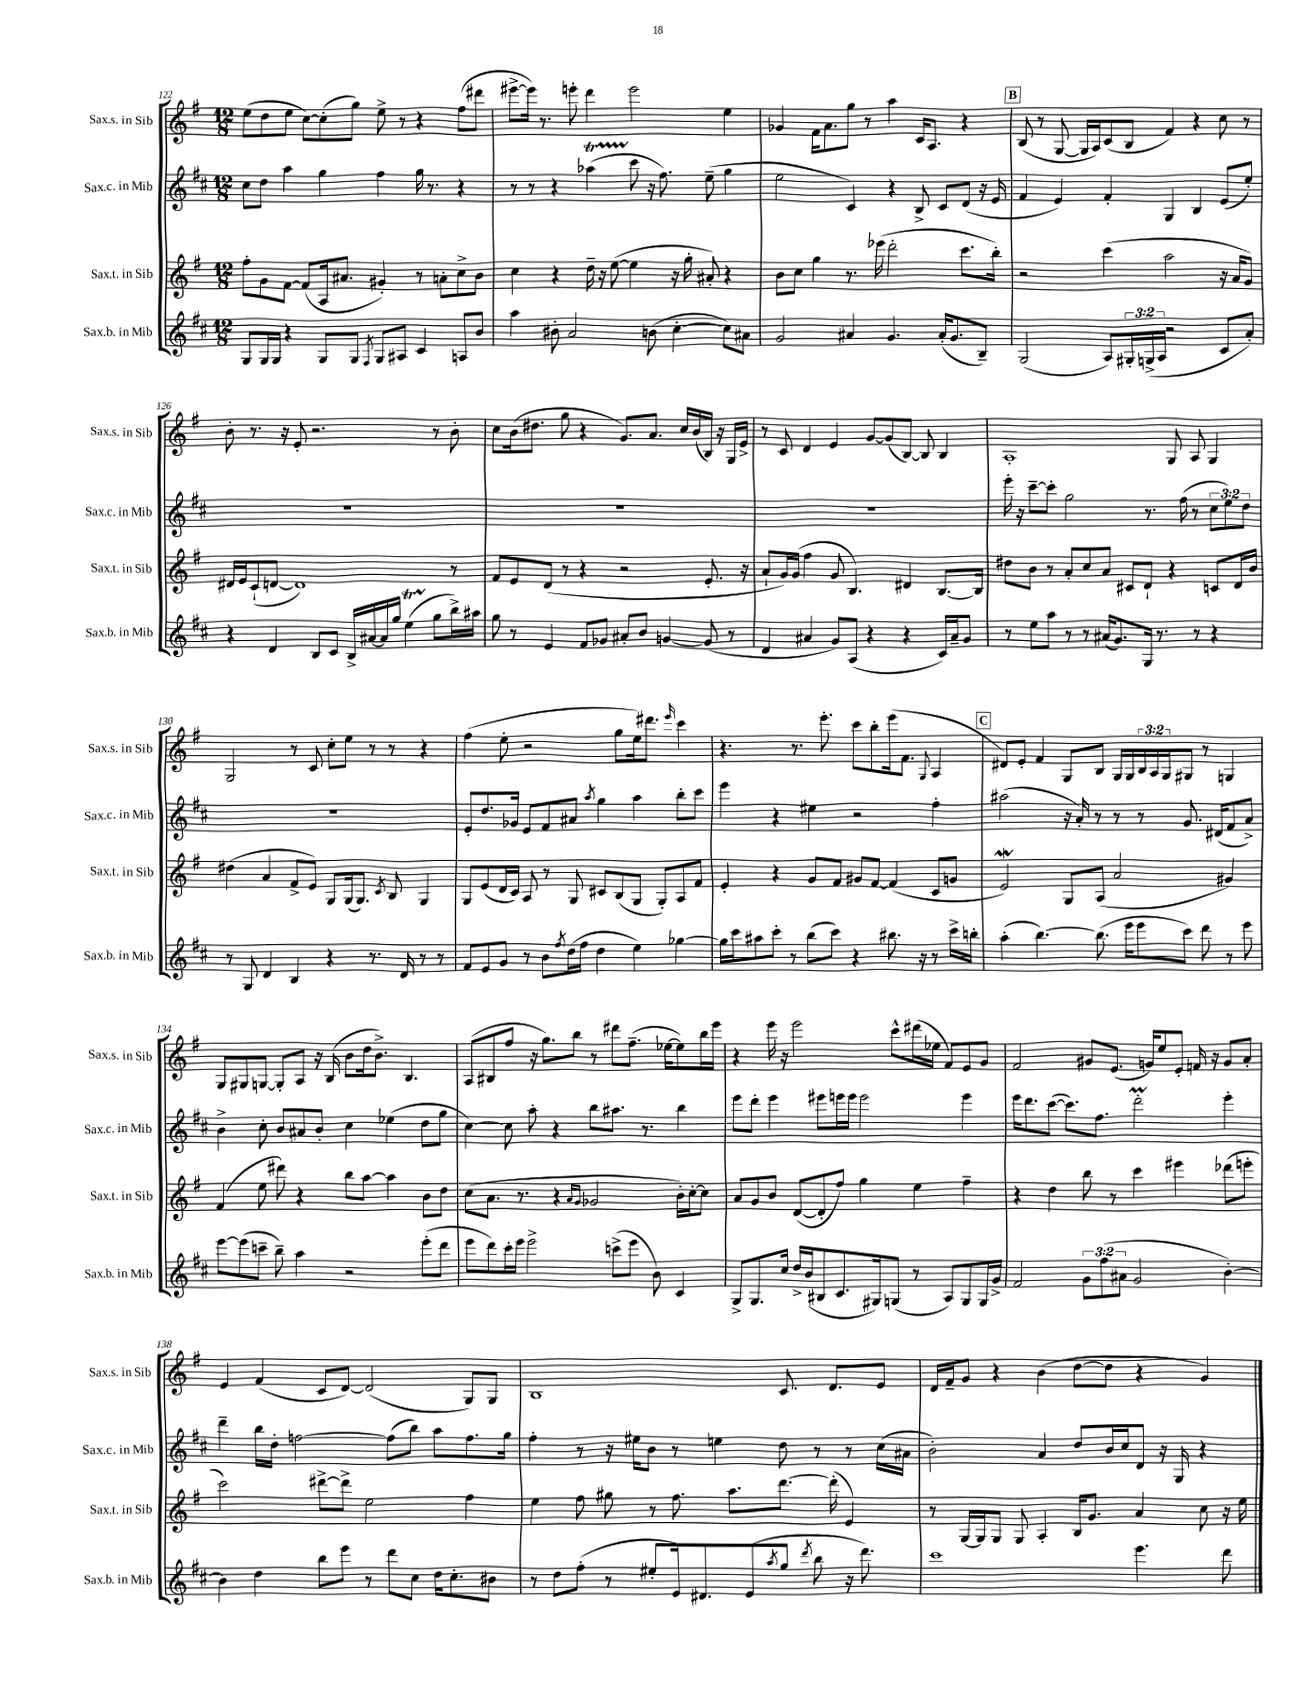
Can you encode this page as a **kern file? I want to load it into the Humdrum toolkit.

**kern	**kern	**kern	**kern
*staff4	*staff3	*staff2	*staff1
*clefG2	*clefG2	*clefG2	*clefG2
*k[f#c#]	*k[f#]	*k[f#c#]	*k[f#]
*M12/8	*M12/8	*M12/8	*M12/8
8G	8ff#'	8cc#	(8ee
16G	8g	8dd	8dd
16G	.	.	.
4r	[8f#	4aa	8ee
.	(8f#]	.	[8cc)
8G	16A	4gg	(8cc']
.	8.a#	.	.
8G	.	.	8gg)
8qF#	.	.	.
8G	4g#')	4ff#	8ee^
8A#	.	.	8r
4c#	8r	16gg	4r
.	.	8.r	.
.	8a'	.	.
8A	8cc^	4r	(8ff#
8b	8b	.	8ddd#
=	=	=	=
4aa	4cc	8r	[8eee#^
.	.	8r	16eee#])
.	.	.	8.r
8b#'	4r	4r	.
2a	.	.	8eee'
.	16dd~	(4aa-	4ddd
.	16r	.	.
.	([8ee	.	.
.	4ee]	8ccc#	2eee
(8b	.	16r	.
.	.	8.ff#)	.
[4cc#'	16r	.	.
.	16gg'	.	.
.	8a#')	(8ee~	.
8cc#])	4r	4gg	4ee
8a#	.	.	.
=	=	=	=
2g	8b	2ee	4g-
.	8cc	.	.
.	4gg	.	16f#
.	.	.	8.a
4a#	8.r	4c#)	8gg
.	.	.	8r
.	(16eee-	.	.
4.g	2ddd'	4r	4aa
.	.	8B^	16c
.	.	.	8.A
(16a#'	.	8c#	.
8.g	.	.	.
.	8.ccc	(8d	4r
8B~)	.	16r	.
.	16bb')	16e	.
=	=	=	=
(2G	2r	4f#	(8B
.	.	.	8r
.	.	4e)	[8G
.	.	.	16G]
.	.	.	16A)
8A)	(4ccc	4f#'	(8c
24G#'	.	.	8B
(24G^	.	.	.
24A	.	.	.
2r	2aa	4G	4f#)
.	.	4B	4r
8c#	16r	(8e	8cc
.	16a	.	.
8a')	8g)	8ee')	8r
=	=	=	=
4r	16d#	1.r	8b'
.	16e	.	.
.	(8c`	.	8.r
4d	[8d	.	.
.	.	.	16r
.	1d])	.	8e'
8B	.	.	2.r
8c#	.	.	.
16B^	.	.	.
[16a#	.	.	.
16a#]	.	.	.
16gg	.	.	.
(4ee	.	.	.
8gg	.	.	8r
16bb^)	8r	.	8b'
16aa#	.	.	.
=	=	=	=
8gg	8f#	1.r	8cc
8r	8e	.	(16b
.	.	.	8.dd#
4e	(8d	.	.
.	8r	.	8gg
8f#	4r	.	4r
8g-	.	.	.
8a#'	2r	.	8.g)
8b	.	.	.
.	.	.	8.a
[4g	.	.	.
.	.	.	16cc
.	.	.	(16b
(8g]	8.e'	.	16B)
.	.	.	16r
8r	.	.	16G
.	16r	.	16e^
=	=	=	=
4d	8a`	1.r	8r
.	16g)	.	8c
.	(16g	.	.
4a#	4ff#	.	4d
8g)	8g	.	4e
(8A	4.B)	.	.
4r	.	.	[8g
.	.	.	(8g]
4r	4d#	.	[8B)
.	.	.	8B]
16c#)	[8.B	.	4B
16a#~	.	.	.
8g	.	.	.
.	16B]	.	.
=	=	=	=
8r	8dd#	16eee'	1A'
.	.	16r	.
8ee	8b	[8ccc#~	.
8aa	8r	8ccc#']	.
8r	8a'	2gg	.
8r	8cc	.	.
(16a#	8a	.	.
8.g)	.	.	.
.	8c#	.	.
16G	8d`	8.r	.
8.r	.	.	.
.	4r	.	8G
.	.	(16ff#	.
8r	.	8r	8A
4r	8c	12cc#	4G
.	.	12ee)	.
.	16d	.	.
.	.	12dd	.
.	16b	.	.
=	=	=	=
8r	(4dd#	1.r	2G
8G	.	.	.
4d	4a	.	.
4B	8f#^	.	8r
.	8e)	.	8c
4r	8G	.	8cc'
.	(16G	.	8ee
.	8.G)	.	.
8.r	.	.	8r
.	8qc	.	.
.	8B	.	8r
16d	.	.	.
8r	4G	.	4r
8r	.	.	.
=	=	=	=
8f#	8G	8e'	(4ff#
8e	(8e	8.dd	.
8g	16d	.	8ee'
.	16c)	16g-	.
8r	8A	8e	2r
8b	8r	8f#	.
8qff#	.	.	.
(16dd	8G	8a#	.
16ff#	.	.	.
.	.	8qaa	.
4dd	8c#	4gg	.
.	(8B	.	8gg
4ee)	8G	4aa	16ee)
.	.	.	8.ddd#
.	8G')	.	.
.	.	.	16qqeee
[4gg-	8A	8bb'	4ccc
.	8f#	8ccc#	.
=	=	=	=
16gg-]	4e'	4eee	4.r
16ccc#	.	.	.
8aa#	.	.	.
8ccc#'	4r	4r	.
8r	.	.	8.r
(8bb	8g	4ee#	.
.	.	.	8.eee'
8ccc#)	8f#	.	.
4r	8g#	2r	8ccc
.	[8f#	.	8bb'
8.bb#	(4f#]	.	(16eee
.	.	.	8.f#
16r	.	.	.
.	.	.	8qqG
8r	8c	4ff#'	4A
16ccc#^	8g	.	.
16bb'	.	.	.
=	=	=	=
(4aa'	2e)	(2aa#	8d#)
.	.	.	8e'
[4.bb)	.	.	4f#
.	8G	16r	8G
.	.	16a')	.
(8.bb]	(8A	8r	8B
.	2a	8r	16G
16eee	.	.	16G
8eee	.	8r	24B
.	.	.	24A
.	.	.	24G
8ccc#)	.	8.g	8G#
8ddd	.	.	8r
.	.	(16d#	.
8r	4g#)	8f#	4G
8eee	.	8a^)	.
=	=	=	=
[8eee	(4f#	4b^	8G
(8eee]	.	.	8G#
8ccc~	8ee	8cc#'	[8G
8bb~)	8ddd#)	8b	8G']
4aa	4r	8a#	8A
.	.	8b'	16r
.	.	.	(16B
2r	8bb	4cc#	8b
.	[8aa	.	16dd
.	.	.	8.b^)
.	4aa]	(4ee-	.
.	.	.	4.B
(8eee'	8b	8dd	.
8ddd	8dd	8gg	.
=	=	=	=
8eee	(8cc	[4cc#)	(8A
8ddd)	8.a	.	8B#
16ccc#'	.	8cc#]	8ff#
16eee	8.r	.	.
2eee^	.	8aa'	16r
.	.	.	8.gg)
.	4r	4r	.
.	.	.	8bb
.	16qqa	.	.
.	16qqg	.	.
.	2g-	8bb	8r
(8ccc^	.	8.aa#	8ddd#
8eee	.	.	(8.ff#~
.	.	8.r	.
8b)	.	.	.
.	.	.	[16ee-
4c#	16b')	4bb	8ee-])
.	[16cc'	.	.
.	8cc]	.	16bb
.	.	.	16eee
=	=	=	=
8G^	8a	8eee	4r
8.G	8g	8ddd'	.
.	8b	4eee	16eee
16cc#	.	.	16r
16dd^	([8d	.	2eee
(16b	.	.	.
8B#	8d']	8eee#	.
8.c#	8ff#)	16eee	.
.	.	16eee	.
.	4gg	2eee	.
16G#)	.	.	.
(8G	.	.	8ccc^^
8r	4ee	.	(16ddd#
.	.	.	16ee-
8A)	.	.	8f#)
8G	4ff#~	4eee	8e
16G	.	.	8g
16g^	.	.	.
=	=	=	=
2f#	4r	16eee	2f#
.	.	8.ddd	.
.	4dd	([8ccc#	.
.	.	8.ccc#])	.
12g	8bb	.	8g#
.	.	8.ff#	.
(12ff#	.	.	.
.	8r	.	(8.e
12a#	.	.	.
2g	4ccc	2ddd'	.
.	.	.	16g)
.	.	.	8ee
.	4eee#	.	8e'
.	.	.	16f
.	.	.	16r
[4b')	(8ddd-	4eee'	8g
.	8eee'	.	8a'
=	=	=	=
4b]	2ccc)	4ddd~	4e
4dd	.	16bb	(4f#
.	.	16dd'	.
.	.	[2ff	.
8bb	[8ddd#^	.	8c
8eee	8ddd#^]	.	[8d)
8r	2ee	.	(2d]
8ddd	.	(8ff]	.
8cc#	.	8bb)	.
16dd	.	8aa	.
8.cc#'	.	.	.
.	4ff#	8.ff	8G)
8b#	.	.	8G
.	.	16gg	.
=	=	=	=
8r	4ee	4ff#'	1B
8dd	.	.	.
(8ff#'	8ff#	8r	.
8r	8gg#	16r	.
.	.	16ee#	.
8ee#'	8r	8b	.
16e)	8.ff#	8r	.
8.d#	.	.	.
.	.	4ee	.
.	8.aa	.	.
(8e	.	.	.
8qaa	.	.	.
8gg	[8.ddd	8dd	8.c
8qddd	.	.	.
8bb	.	8r	.
.	(16ddd']	.	8.d
16r	4e)	8r	.
8.ddd)	.	.	.
.	.	(16cc#	8e
.	.	16a#	.
=	=	=	=
1ccc#	8r	2b')	16d
.	.	.	16f#~
.	[16G	.	8g
.	16G]	.	.
.	8G	.	4r
.	8G	.	.
.	4A'	4a	(4b
.	16B	8dd	[8dd
.	8.g	.	.
.	.	16b	8dd]
.	.	16cc#	.
4.eee	4a	8d	4r
.	.	16r	.
.	.	16G	.
.	8cc	4r	4g)
8ddd	16r	.	.
.	16ee	.	.
==	==	==	==
*-	*-	*-	*-
